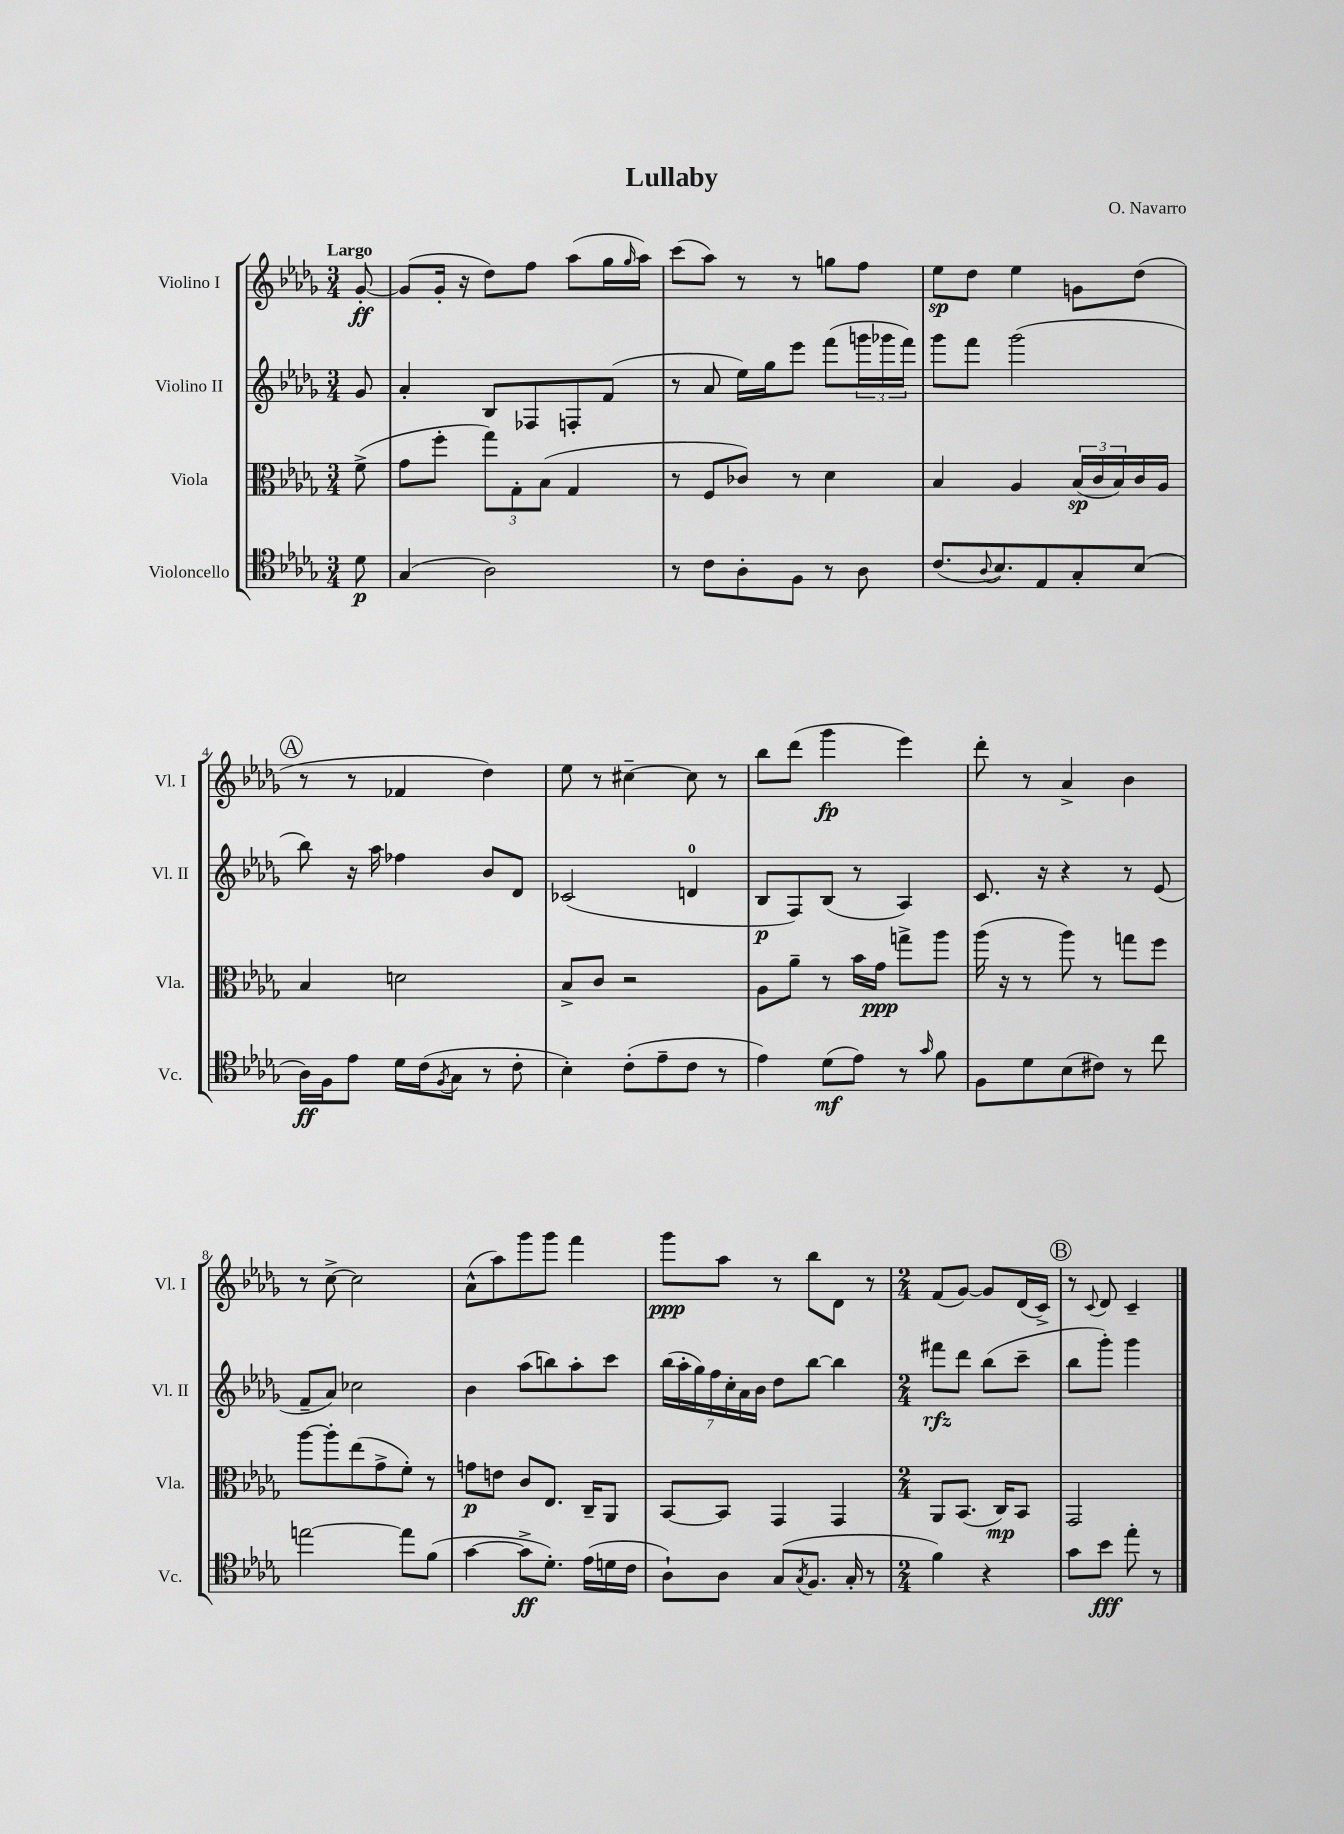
\header { title = "Lullaby" composer = "O. Navarro" }
<<
\new StaffGroup <<
\new Staff = "s0" \with { instrumentName = "Violino I" shortInstrumentName = "Vl. I" } {
    \clef treble \key des \major \numericTimeSignature \time 3/4 \partial 8 \tempo "Largo"
    ges'8~-.\ff |
    ges'8( ges'16-. r16 des''8) f''8 aes''8( ges''16 \grace { ges''16 } aes''16) |
    c'''8( aes''8) r8 r8 g''8 f''8 |
    ees''8\sp des''8 ees''4 g'8 des''8( |
    \mark \markup { \circle "A" } r8 r8 fes'4 des''4) |
    ees''8 r8 cis''4~-- cis''8 r8 |
    bes''8 des'''8( ges'''4\fp ees'''4) |
    des'''8-. r8 aes'4-> bes'4 |
    r8 c''8~-> c''2 |
    aes'8-^( aes''8) ges'''8 ges'''8 f'''4 |
    ges'''8\ppp aes''8 r8 bes''8 des'8 r8 |
    \numericTimeSignature \time 2/4 f'8( ges'8~) ges'8 des'16( c'16->) |
    \mark \markup { \circle "B" } r8 \appoggiatura { c'8 } des'8 c'4-- \bar "|." |
}
\new Staff = "s1" \with { instrumentName = "Violino II" shortInstrumentName = "Vl. II" } {
    \clef treble \key des \major \numericTimeSignature \time 3/4 \partial 8
    ges'8 |
    aes'4-. bes8 fes8 f8-. f'8( |
    r8 aes'8 ees''16) ges''16 ees'''8 f'''8( \tuplet 3/2 { g'''16 ges'''16 f'''16) } |
    ges'''8 f'''8 ges'''2( |
    \mark \markup { \circle "A" } bes''8) r16 aes''16 fes''4 bes'8 des'8 |
    ces'2( d'4-0 |
    bes8\p f8) bes8( r8 aes4) |
    c'8. r16 r4 r8 ees'8( |
    f'8-- aes'8) ces''2 |
    bes'4 aes''8( b''8) aes''8-. c'''8 |
    \tuplet 7/4 { bes''16( aes''16-. ges''16) f''16 c''16-. aes'16 bes'16 } des''8 bes''8~ bes''4 |
    \numericTimeSignature \time 2/4 fis'''8\rfz des'''8 bes''8( c'''8-- |
    \mark \markup { \circle "B" } bes''8 ges'''8-.) ges'''4 \bar "|." |
}
\new Staff = "s2" \with { instrumentName = "Viola" shortInstrumentName = "Vla." } {
    \clef alto \key des \major \numericTimeSignature \time 3/4 \partial 8
    f'8->( |
    ges'8 f''8-. \tuplet 3/2 { ges''8) ges8-. bes8( } ges4 |
    r8 f8 ces'8) r8 des'4 |
    bes4 aes4 \tuplet 3/2 { bes16\sp( c'16 bes16) } c'16 aes16 |
    \mark \markup { \circle "A" } bes4 d'2 |
    bes8-> c'8 r2 |
    aes8 aes'8-- r8 bes'16 ges'16\ppp g''8-> aes''8 |
    aes''16( r16 r8 aes''8) r8 g''8 f''8 |
    aes''8~ aes''8-. ees''8( ges'8-> f'8-.) r8 |
    g'8\p e'8 c'8 ees8. c16-- aes,8 |
    bes,8~ bes,8 ges,4 ges,4 |
    \numericTimeSignature \time 2/4 aes,8 bes,8.( c16\mp) bes,8 |
    \mark \markup { \circle "B" } ges,2 \bar "|." |
}
\new Staff = "s3" \with { instrumentName = "Violoncello" shortInstrumentName = "Vc." } {
    \clef tenor \key des \major \numericTimeSignature \time 3/4 \partial 8
    des'8\p |
    ges4( aes2) |
    r8 c'8 aes8-. f8 r8 aes8 |
    c'8.( \appoggiatura { aes8 } bes8.) ees8 ges8-. bes8( |
    \mark \markup { \circle "A" } aes16\ff) f16 ees'8 des'16 c'16( \acciaccatura { f8 } ges8 r8 c'8-. |
    bes4-.) c'8-.( ees'8-- c'8 r8 |
    ees'4) des'8\mf( ees'8) r8 \grace { ges'16 } f'8 |
    f8 des'8 bes8( cis'8) r8 c''8 |
    e''2~ e''8 f'8( |
    ges'4~ ges'8->\ff des'8.-.) ees'16( d'16 c'16 |
    aes8-!) aes8 ges8( \acciaccatura { ges8 } f8. ges16-. r8 |
    \numericTimeSignature \time 2/4 f'4) r4 |
    \mark \markup { \circle "B" } ges'8 bes'8\fff ees''8-. r8 \bar "|." |
}
>>
>>
